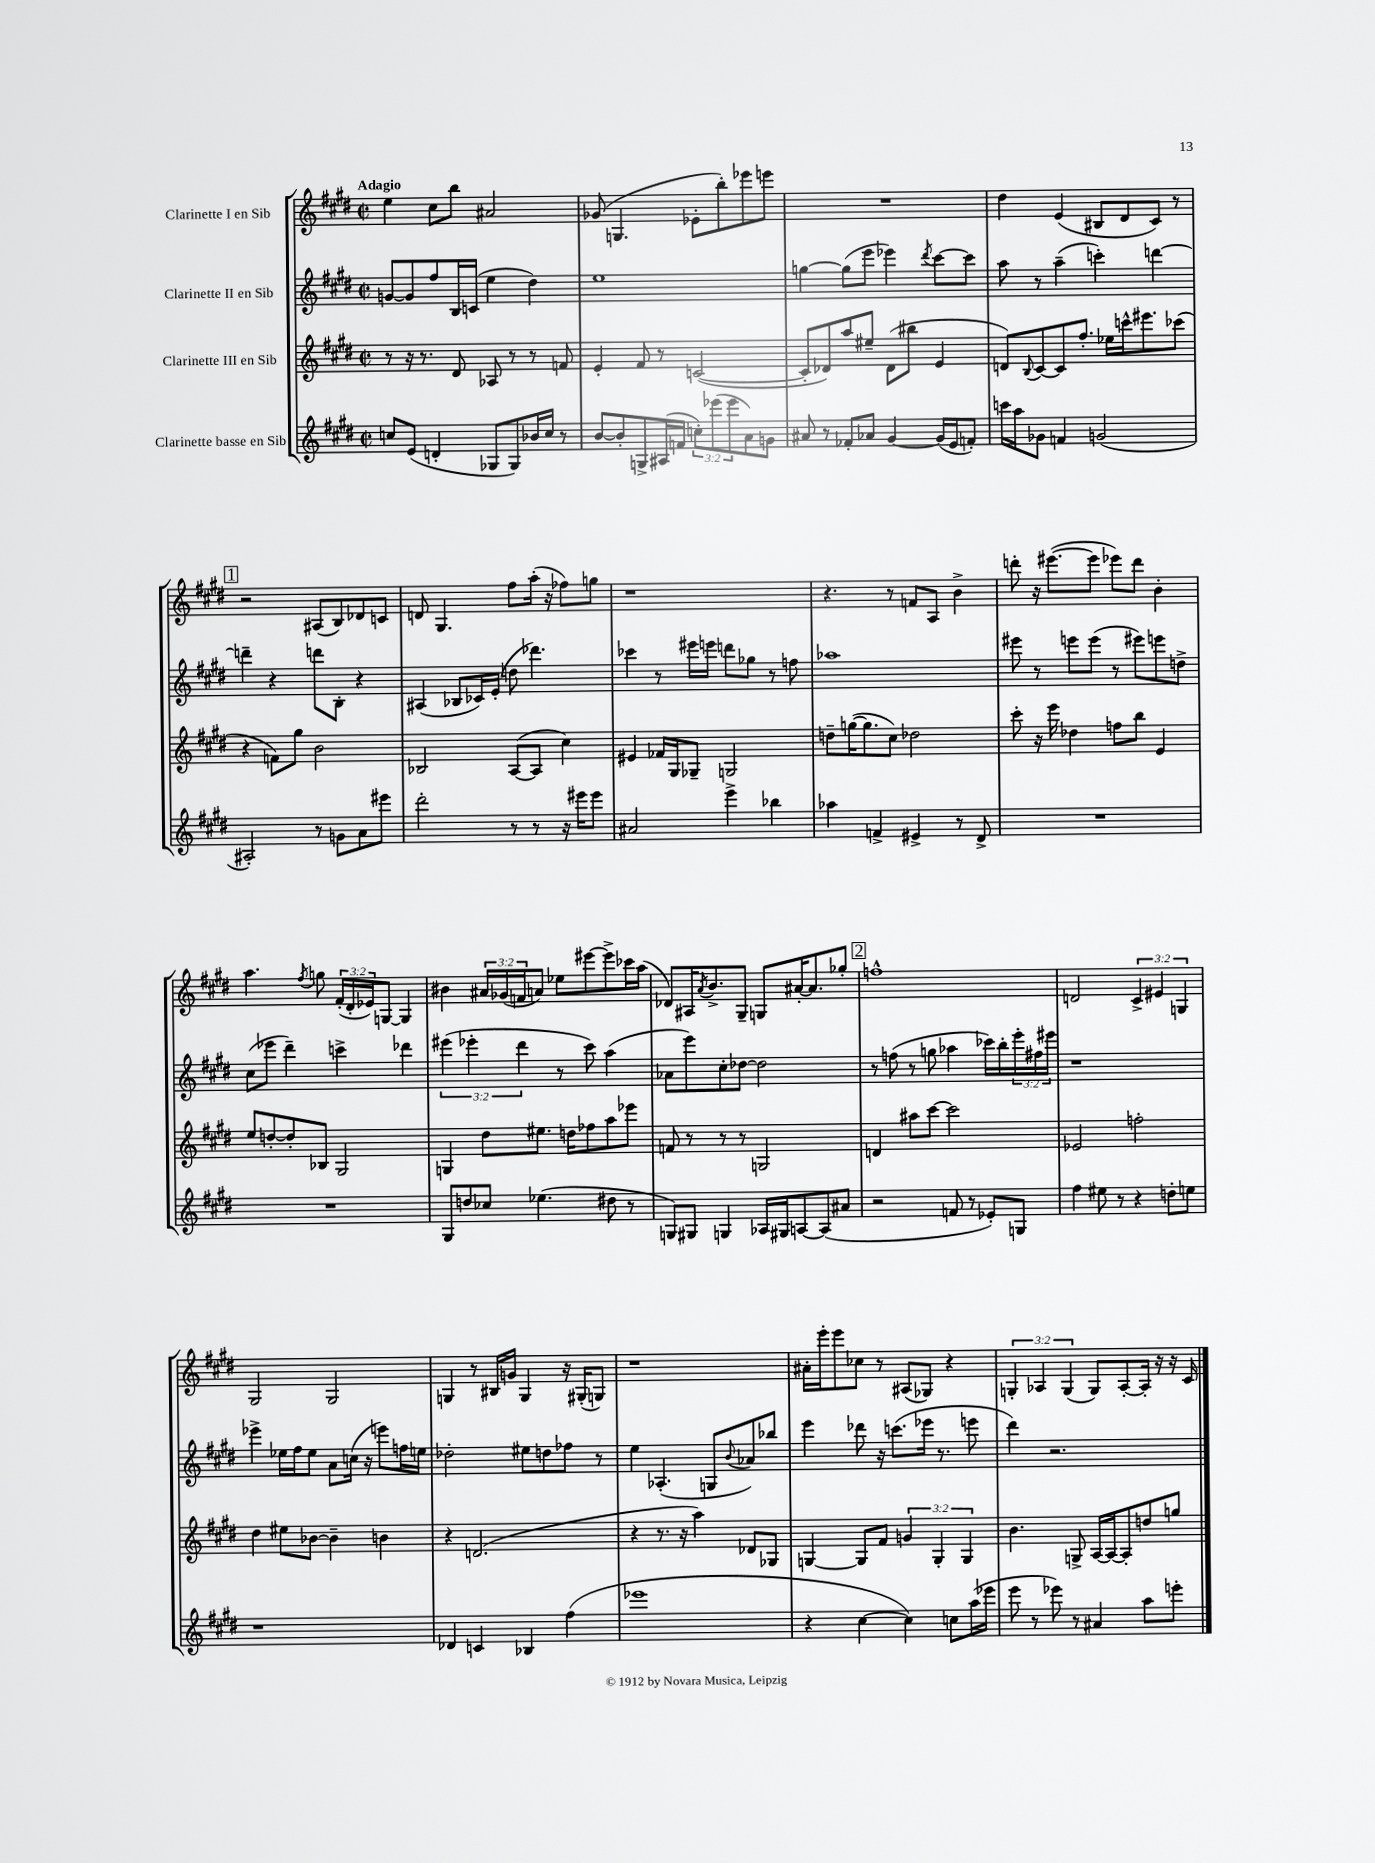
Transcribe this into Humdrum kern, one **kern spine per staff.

**kern	**kern	**kern	**kern
*staff4	*staff3	*staff2	*staff1
*clefG2	*clefG2	*clefG2	*clefG2
*k[f#c#g#d#]	*k[f#c#g#d#]	*k[f#c#g#d#]	*k[f#c#g#d#]
*M2/2	*M2/2	*M2/2	*M2/2
*met(c|)	*met(c|)	*met(c|)	*met(c|)
8cc/L	8r	[8g/L	4ee\
(8e/J	16r	8g/]	.
.	8.r	.	.
4d'/	.	8ff#/	8cc#\L
.	8d#/	16B/L	8bb\J
.	.	(16c/JJ	.
8G-/L	8A-/	4ee\	2a#/
8G-/)	8r	.	.
16b-/L	8r	4dd#\)	.
16cc/JJ	.	.	.
8r	8f/	.	.
=	=	=	=
[8b/L	4e'/	1ee	(8g-/
8b'/]	.	.	4.G/
8G^/	8f#/	.	.
(16A#/L	8r	.	.
16f/JJ	.	.	.
12cc'\L)	([2c/	.	8e-'\L
(12eee-\	.	.	.
.	.	.	8bb'\)
12eee-\	.	.	.
8a\)	.	.	8eee-\
8g\J	.	.	8eee\J
=	=	=	=
8a#/	8c'/]L	[4gg\	1r
8r	8d-/)	.	.
8f-'/L	8aa/	(8gg\]L	.
8a-/J	8ee#~/J	8eee\J	.
[4g#/	(8d-\L	4eee-\)	.
.	8bb#\J	.	.
.	.	8qddd#/	.
(16g#/]LL	4e/	[8ccc#\L	.
16e/J	.	.	.
8f'/J)	.	8ccc#\]J	.
=	=	=	=
16ccc\LL	8d/L)	8aa\	4dd#\
16aa\J	.	.	.
.	8qqB/	.	.
8g-\J	[8c#/	8r	.
4f/	8c#/]	(4aa~\	(4e/
.	8.ff#'/J	.	.
(2g/	.	4ccc'\)	8B#/L
.	16ee-\LL	.	.
.	16ccc^^\J	.	8d#/
.	8.eee#\	.	.
.	.	[4ddd\	8c#/J)
.	(8ccc-\J	.	8r
=	=	=	=
2A#'/)	4r	4ddd~\]	2r
.	8f\L)	4r	.
.	8gg#\J	.	.
8r	2b\	8ddd\L	(8A#/L
8g\L	.	8B'\J	8B/)
8a\	.	4r	8d-/
8eee#\J	.	.	8c/J
=	=	=	=
2ddd#'\	2B-/	(4A#/	8d/
.	.	.	4.G#/
.	.	8B-/L	.
.	.	16c-/L)	.
.	.	(16e'/JJ	.
8r	([8A/L	8dd\	8ff#\L
8r	8A/]J	4.ddd-\)	(16aa'\Jk
.	.	.	16r
16r	4cc#\)	.	8ff-\L)
16eee#\LK	.	.	.
8eee#\J	.	.	8gg\J
=	=	=	=
2a#/	4e#/	4ccc-\	1r
.	16f-/LL	8r	.
.	16G#/J	.	.
.	8G-~/J	16eee#\LL	.
.	.	16eee\JJ	.
4eee^\	2G/	8ddd\L	.
.	.	8gg-\J	.
4bb-\	.	8r	.
.	.	8ff\	.
=	=	=	=
4aa-\	8dd~\L	1aa-	4.r
.	([16gg\K	.	.
.	8.gg\]	.	.
4f^/	.	.	.
.	8cc#\J)	.	8r
4e#^/	2dd-\	.	8f/L
.	.	.	8A/J
8r	.	.	4b^\
8d#^/	.	.	.
=	=	=	=
1r	8ccc#'\	8eee#\	8ddd'\
.	16r	8r	16r
.	16eee\	.	([8.eee#\L
.	4dd-\	8eee\L	.
.	.	(8eee\J	8eee#\]J
.	8ff\L	8r	8eee-\L)
.	8bb\J	8eee#\L)	8ddd\J
.	4e/	8eee\	4b'\
.	.	8dd^\J	.
=	=	=	=
1r	8ee/L	(8cc#\L	4.aa\
.	[8dd'/	8eee-\J	.
.	8dd'/]	4ddd#~\)	.
.	.	.	8qff#/
.	8B-/J	.	8gg\
.	2G#/	4ccc^\	(24f#'/LL
.	.	.	24d#'/
.	.	.	24e-/J)
.	.	.	[8G/J
.	.	4ddd-\	4G/]
=	=	=	=
8G#/L	4G/	(6eee#\	4b#\
8dd/	.	.	.
.	.	6eee-'\	.
8cc-/J	8dd#\L	.	24a#/LL
.	.	.	(24g-/
.	.	6ddd#\	24f/J
(4.ee-\	8.ee#\J	.	8a/J)
.	.	8r	8ee-\L
.	16dd\LK	.	.
.	8ff-\	8ccc#\)	[8eee#\
8dd#\	8aa\	(4aa\	8eee#^\]
8r	8eee-\J	.	16ccc-\L
.	.	.	(16aa\JJ
=	=	=	=
8G/L)	8f/	8a-\L	8d-/L)
8G#/J	8r	8eee\)	16A#/K
.	.	.	8qa/
.	.	.	8.b^/
4G/	8r	8cc#'\	.
.	8r	[8dd-\J	8G#~/J
16A-/LL	2G/	2dd-\]	8G/L
16G#/J	.	.	.
[8A/	.	.	[16a#'/K
.	.	.	8.a#/]
(8A/]	.	.	.
8a#/J	.	.	8gg-'/J
=	=	=	=
2r	4d/	8r	1ff^^
.	.	(8ff\	.
.	8aa#\L	8r	.
.	[8ccc#\J	8gg\	.
8f/	2ccc#\]	4aa-\	.
8r	.	.	.
8e-'/L)	.	16ccc-\LL)	.
.	.	16bb'\	.
8G/J	.	24eee'\	.
.	.	24ff#\	.
.	.	24eee#\JJ	.
=	=	=	=
4ff#\	2e-/	1r	2d/
8ee#\	.	.	.
8r	.	.	.
4r	2ff'\	.	6c#^/
.	.	.	6e#/
8dd'\L	.	.	.
.	.	.	6G/
8ee\J	.	.	.
=	=	=	=
1r	4dd#\	4eee-^\	2G#/
.	8ee#\L	16ee-\LL	.
.	.	16ff#\J	.
.	[8b-\J	8ee-\J	.
.	4b-~\]	8a\L	2G#/
.	.	(16cc\Jk	.
.	.	16r	.
.	4b\	8eee\L)	.
.	.	16ff\L	.
.	.	16ee\JJ	.
=	=	=	=
4d-/	4r	2dd-'\	4G/
4c/	(2.d/	.	8r
.	.	.	16B#/LL
.	.	.	16g/JJ
4B-/	.	8ee#\L	4G/
.	.	8dd\	.
(4ff#\	.	8ff-\J	16r
.	.	.	(16G#'/LK
.	.	8r	8G/J)
=	=	=	=
1eee-	4r	4ee\	1r
.	8.r	(4.A-'/	.
.	16r	.	.
.	4aa\)	.	.
.	.	8G/L	.
.	.	8qqb/	.
.	8d-/L	8a-/)	.
.	8G-/J	8bb-/J	.
=	=	=	=
4r	[4G/	4eee\	16a#'\LL
.	.	.	16eee'\J
.	.	.	8eee\
[4cc#\	8G/]L	8ddd-\	8cc-\J
.	8f#/J	16r	8r
.	.	(8.ccc\L	.
4cc#\])	6g/	.	(8A#/L
.	.	16eee-\Jk	8G-/J)
.	6G'/	.	.
.	.	8.r	.
8cc\L	.	.	4r
.	6G/	.	.
(16aa\L	.	8eee\	.
16eee-\JJ	.	.	.
=	=	=	=
8eee\	4.b\	4ddd#\)	6G'/
8r	.	.	.
.	.	.	6A-/
8eee-\)	.	2.r	.
.	.	.	(6G/
8r	8G^/	.	.
4a#/	[16A/LL	.	8G/L)
.	16A/_J	.	.
.	8A'/]	.	[8A-'/
8aa\L	8dd/	.	16A-'/]Jk
.	.	.	16r
8eee'\J	8gg/J	.	16r
.	.	.	16c#/
==	==	==	==
*-	*-	*-	*-
